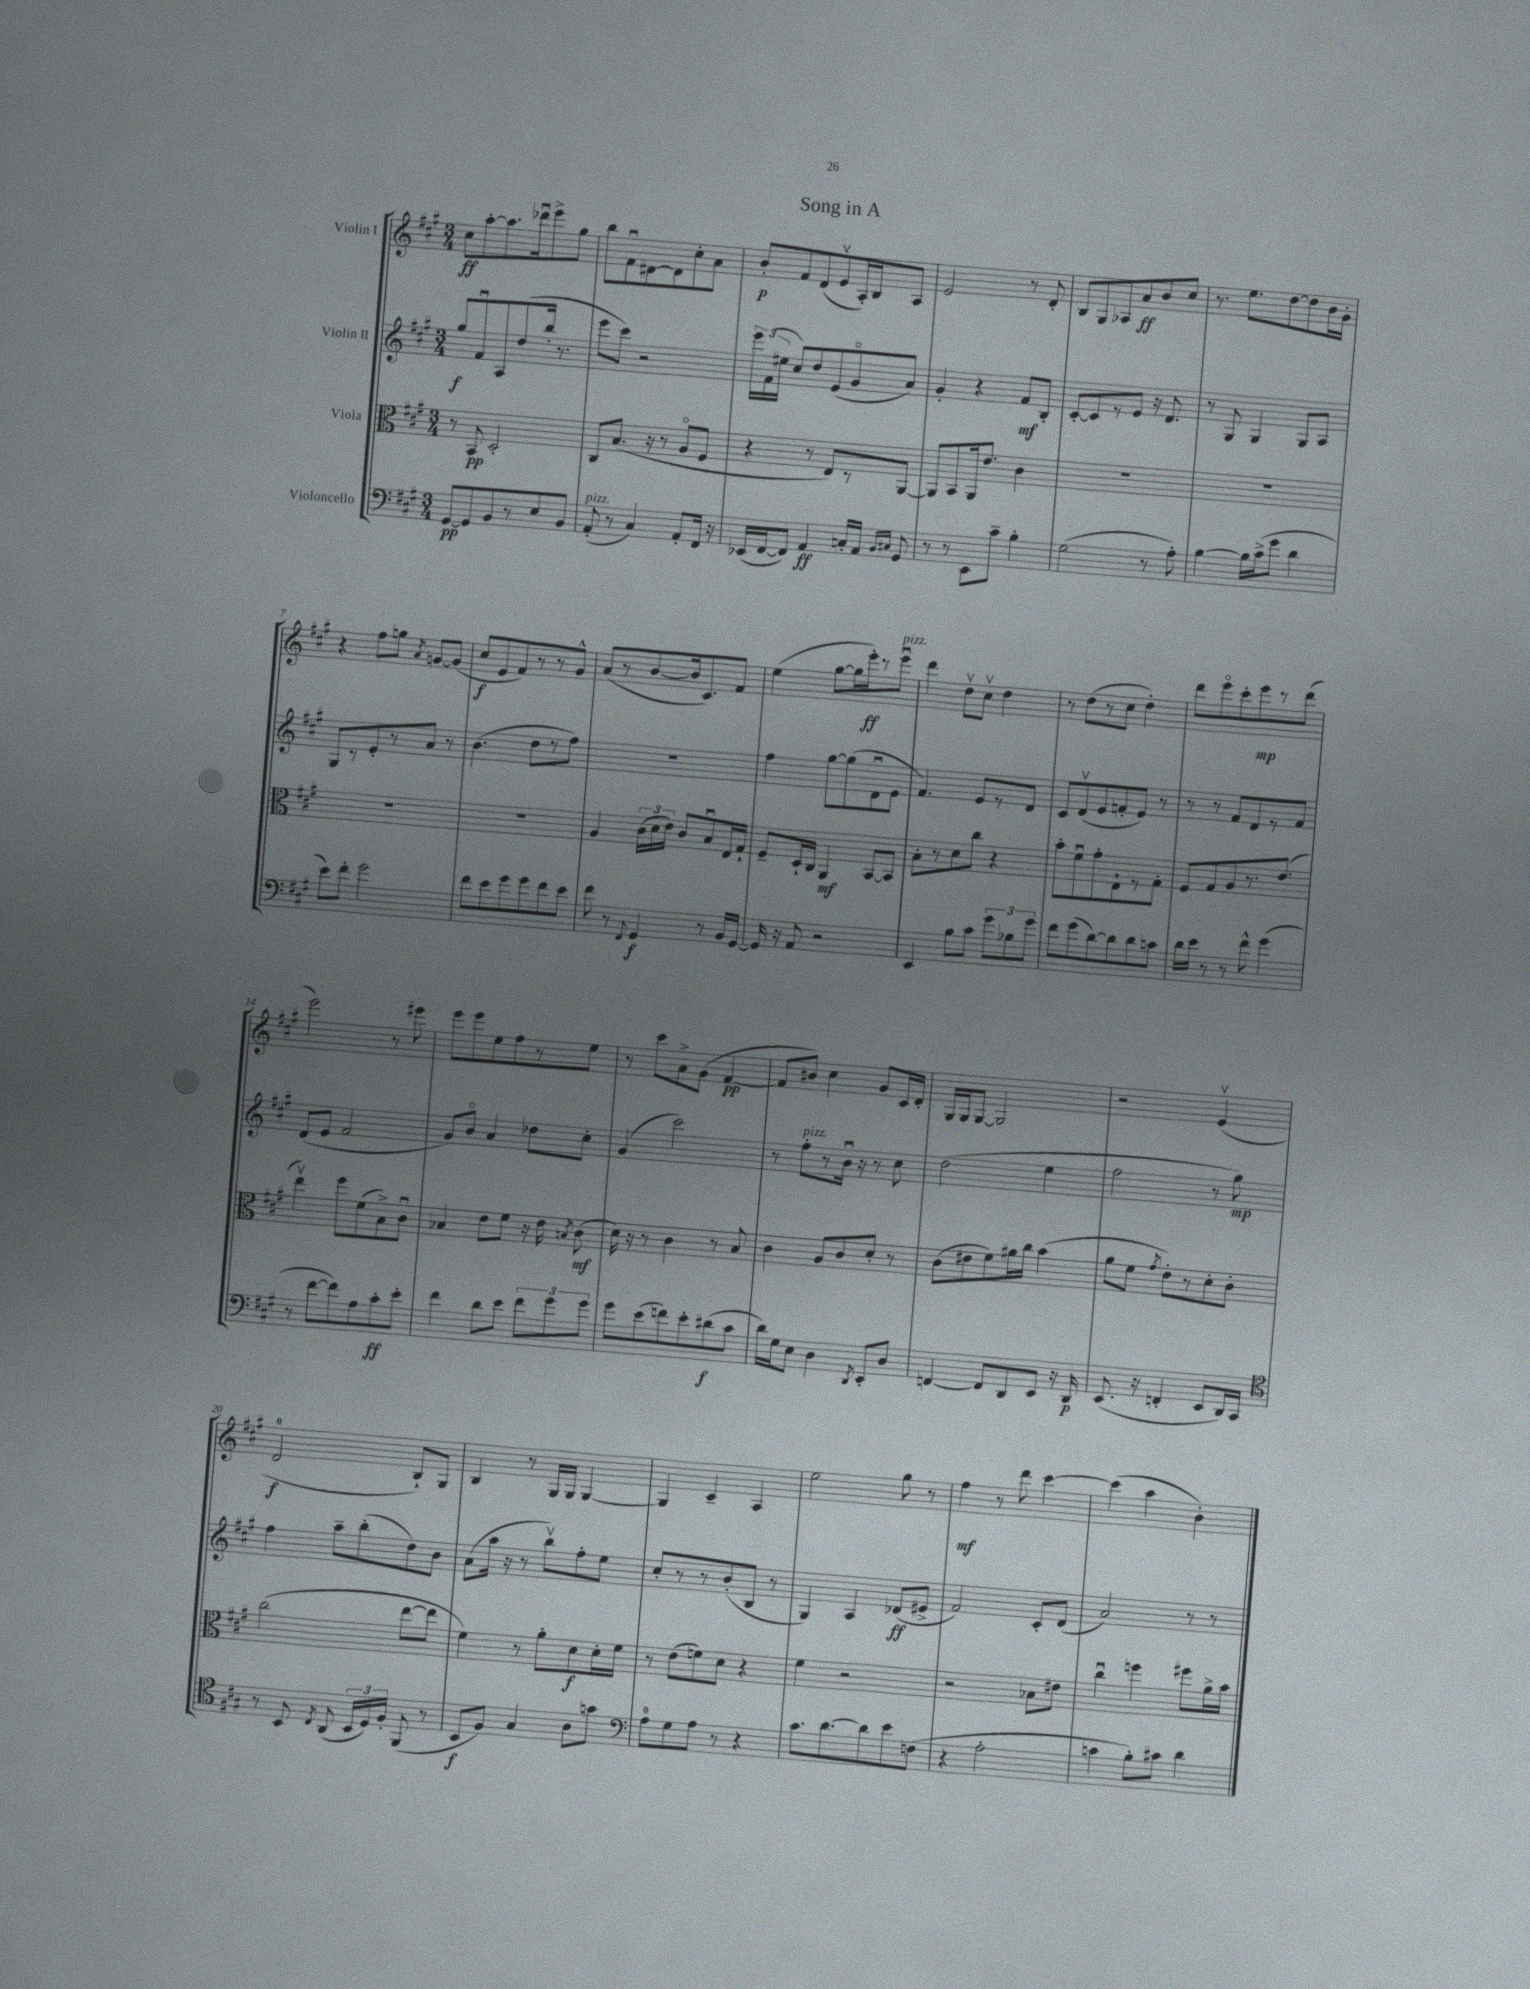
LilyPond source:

\header { title = "Song in A" }
<<
\new StaffGroup <<
\new Staff = "s0" \with { instrumentName = "Violin I" } {
    \clef treble \key a \major \numericTimeSignature \time 3/4
    \autoBeamOff cis''8[\ff a''8~-. a''8. des'''16\downbow e'''8-> gis''8] |
    b''8[ fis'8\downbow dis'8~ dis'8 cis''8-. a'8] |
    b'8[-.\p fis'8 d'8( e'8\upbow a16-.) b16 a8] |
    e'2 r8 d'8-. |
    b8[ gis8 aes8 a'8\ff b'8 cis''8] |
    r8. e''8.[ d''8~ d''8 b'16 gis'16]-. |
    r4 fis''8[ g''8] \acciaccatura { a'8 } g'8[~ g'8]( |
    cis''8[\f e'8 fis'8) r8 r8 gis'8]-^ |
    a'8[( r8 b'8~ b'16 cis'8.) fis'8] |
    e''4( gis''8[~ gis''16 e'''16-.\ff) r8 e'''8]\downbow^\markup { \italic "pizz." } |
    d'''4 d''8[\upbow cis''8]\upbow d''4 |
    r8 d''8[( r8 cis''8] d''4-.) |
    d'''8[ e'''8\flageolet cis'''8-. e'''8\mp r8 d'''8]( |
    e'''2) r8 eis'''8 |
    e'''8[ e'''8 e''8 fis''8 r8 e''8] |
    r8 cis'''8[ a'8-> gis'8]( fis'4~\pp |
    fis'8[ bis'8]) cis''4 gis'8[ cis'16 d'16]-. |
    gis16[ gis16 gis8]~ gis2 |
    r2 e'4\upbow( |
    d'2-0\f b8[-!) gis8] |
    b4 r8 gis16[ gis16] gis4~ |
    gis4 cis'4-- a4 |
    e''2 gis''8 r8 |
    fis''4\mf r8 d'''8 cis'''4~ |
    cis'''4( a''4 b'4-.) \bar "|." |
}
\new Staff = "s1" \with { instrumentName = "Violin II" } {
    \clef treble \key a \major \numericTimeSignature \time 3/4
    \autoBeamOff gis''8[\f fis'8\downbow a8 d''8( b''16]-. r8. |
    e'''8[ cis'''8]) r2 |
    \tuplet 3/2 { e'''16[ fis'16( eis''16] } cis''8[) d''8 e'8( gis'8\flageolet a'8]) |
    gis'4-. r4 fis'8[\mf b8]-. |
    cis'8[~-. cis'8 r8 e'8] r16 d'8. |
    r8 gis8 gis4 gis8[ a8] |
    gis8[ r8 e'8-. r8 a'8] r8 |
    b'4.( d''8[ r8 fis''8]) |
    R2. |
    fis''4 gis''8[~ gis''8( d'8\downbow e'8] |
    fis'4.) e'8[ r8 d'8] |
    cis'8[ d'8\upbow( e'8 f'8-. e'8]) r8 |
    r8 r8 fis'8[ d'8 r8 fis'8] |
    d'8[( e'8] fis'2 |
    gis'8[) b'8]\flageolet a'4 des''8[ cis''8]-. |
    gis'4( cis'''2) |
    r8 fis''8[-.^\markup { \italic "pizz." } r8 b'16]\downbow r16 r8 cis''8 |
    d''2( e''4 |
    fis''2 r8 gis''8\mp) |
    fis''4 a''8[-- b''8-.( d''8) b'8] |
    a'8[( a''16] r16 r8 b''8[\upbow) fis''8-. e''8] |
    cis''8[-. r8 r8 b'8-.( b8] r8 |
    gis4) a4 des'8[\ff( eis'8]-> |
    fis'2) cis'8[-. d'8]( |
    a'2) r8 r8 \bar "|." |
}
\new Staff = "s2" \with { instrumentName = "Viola" } {
    \clef alto \key a \major \numericTimeSignature \time 3/4
    \autoBeamOff r8 b,8\pp d2-. |
    cis8[ b8.]( r16 r8 a8[\flageolet fis8] |
    r4 r8 e8[) r8 a,8]~ |
    a,8[ b,8 a,16 e'8.] cis'4 |
    R2. |
    R2. |
    R2. |
    R2. |
    a4 \tuplet 3/2 { cis'16[( d'16 e'16]) } cis'8[ b8\downbow e16 gis16]-! |
    fis8[-- d16-! cis16] a,4\mf b,8[~ b,8] |
    b8[-. r8 d'8 cis''8] r4 |
    b'8[-. fis'8\downbow gis'8-. e8-! r8 gis8]-. |
    fis8[ gis8 a8 r8. e'8.]( |
    e''4\upbow) fis''8[ fis'8( b8->) cis'8]\downbow |
    bes4 e'8[ fis'8] r16 e'16 \acciaccatura { b8 } cis'8\mf( |
    d'16) r16 r8 cis'4 r8 b8 |
    cis'4 a8[ cis'8 d'8]-. r8 |
    cis'8[( eis'8 fis'8) ais'16 cis''16] b'4( |
    a'8[ fis'8] \acciaccatura { gis'8 } e'8[-.) r8 d'8-. cis'8]-. |
    cis''2( e''8[~ e''8] |
    fis'4) r8 a'8[-. d'8\f d'16-. fis'16] |
    r8 e'8[( f'8) d'8] r4 |
    fis'4 r2 |
    r2 bes8[ eis'8] |
    cis''4\downbow f''4 fis''8[ a'16-> b'16] \bar "|." |
}
\new Staff = "s3" \with { instrumentName = "Violoncello" } {
    \clef bass \key a \major \numericTimeSignature \time 3/4
    \autoBeamOff gis,8[~\pp gis,8 b,8 r8 e8 b,8] |
    a,8-.^\markup { \italic "pizz." }( r8 cis4) a,8[-. fis,16] r16 |
    ees,16[( fis,16~ fis,8]) a,4\ff c16[-. a,16] \grace { b,16[ cis16] } gis,8 |
    r8 r8 e,8[ cis'8]-- b4-. |
    gis2( r8 a8-.) |
    b4~ b16[ cis'16->( gis'8] d'4 |
    e'8[) fis'8]-. gis'2 |
    fis'8[ e'8 gis'8 gis'8 fis'8 e'8] |
    fis'8 r8 \appoggiatura { fis,8 } gis,4\f r8 b,16[ gis,16]~ |
    gis,16 r16 a,8 r2 |
    e,4 b8[ cis'8] \tuplet 3/2 { gis'8[ bes8 gis'8] } |
    fis'8[ gis'8( d'8~) d'8 d'8 c'8] |
    d'16[ e'16] r8 r8 fis'8-^ gis'4( |
    r8 fis'8[~ fis'8) a8 cis'8-.\ff e'8]-. |
    fis'4 d'8[ e'8] \tuplet 3/2 { fis'8[ gis'8 gis'8] } |
    gis'8[ e'8( f'8) e'8-. dis'8\f( cis'8] |
    d'16[) gis16 e8] d4 \acciaccatura { d,8 } e,8[-. d8] |
    f,4~ f,8[ d,8 e,8] r16 d,16\p |
    e,8.( r16 f,4-. e,8[ d,16) cis,16] |
    \clef tenor r8 b,8 \acciaccatura { cis8 } a,8( \tuplet 3/2 { b,16[ d16) fis16]-. } fis,8( r8 |
    b,8[\f fis8]) gis4 a8[ g'8] |
    \clef bass a8[-0 gis8 a8] r8 r4 |
    cis'8.[ d'8.~ d'8 e'8 f8]( |
    r4 a2-. |
    c'4 b8[-.) cis'8] d'4 \bar "|." |
}
>>
>>
